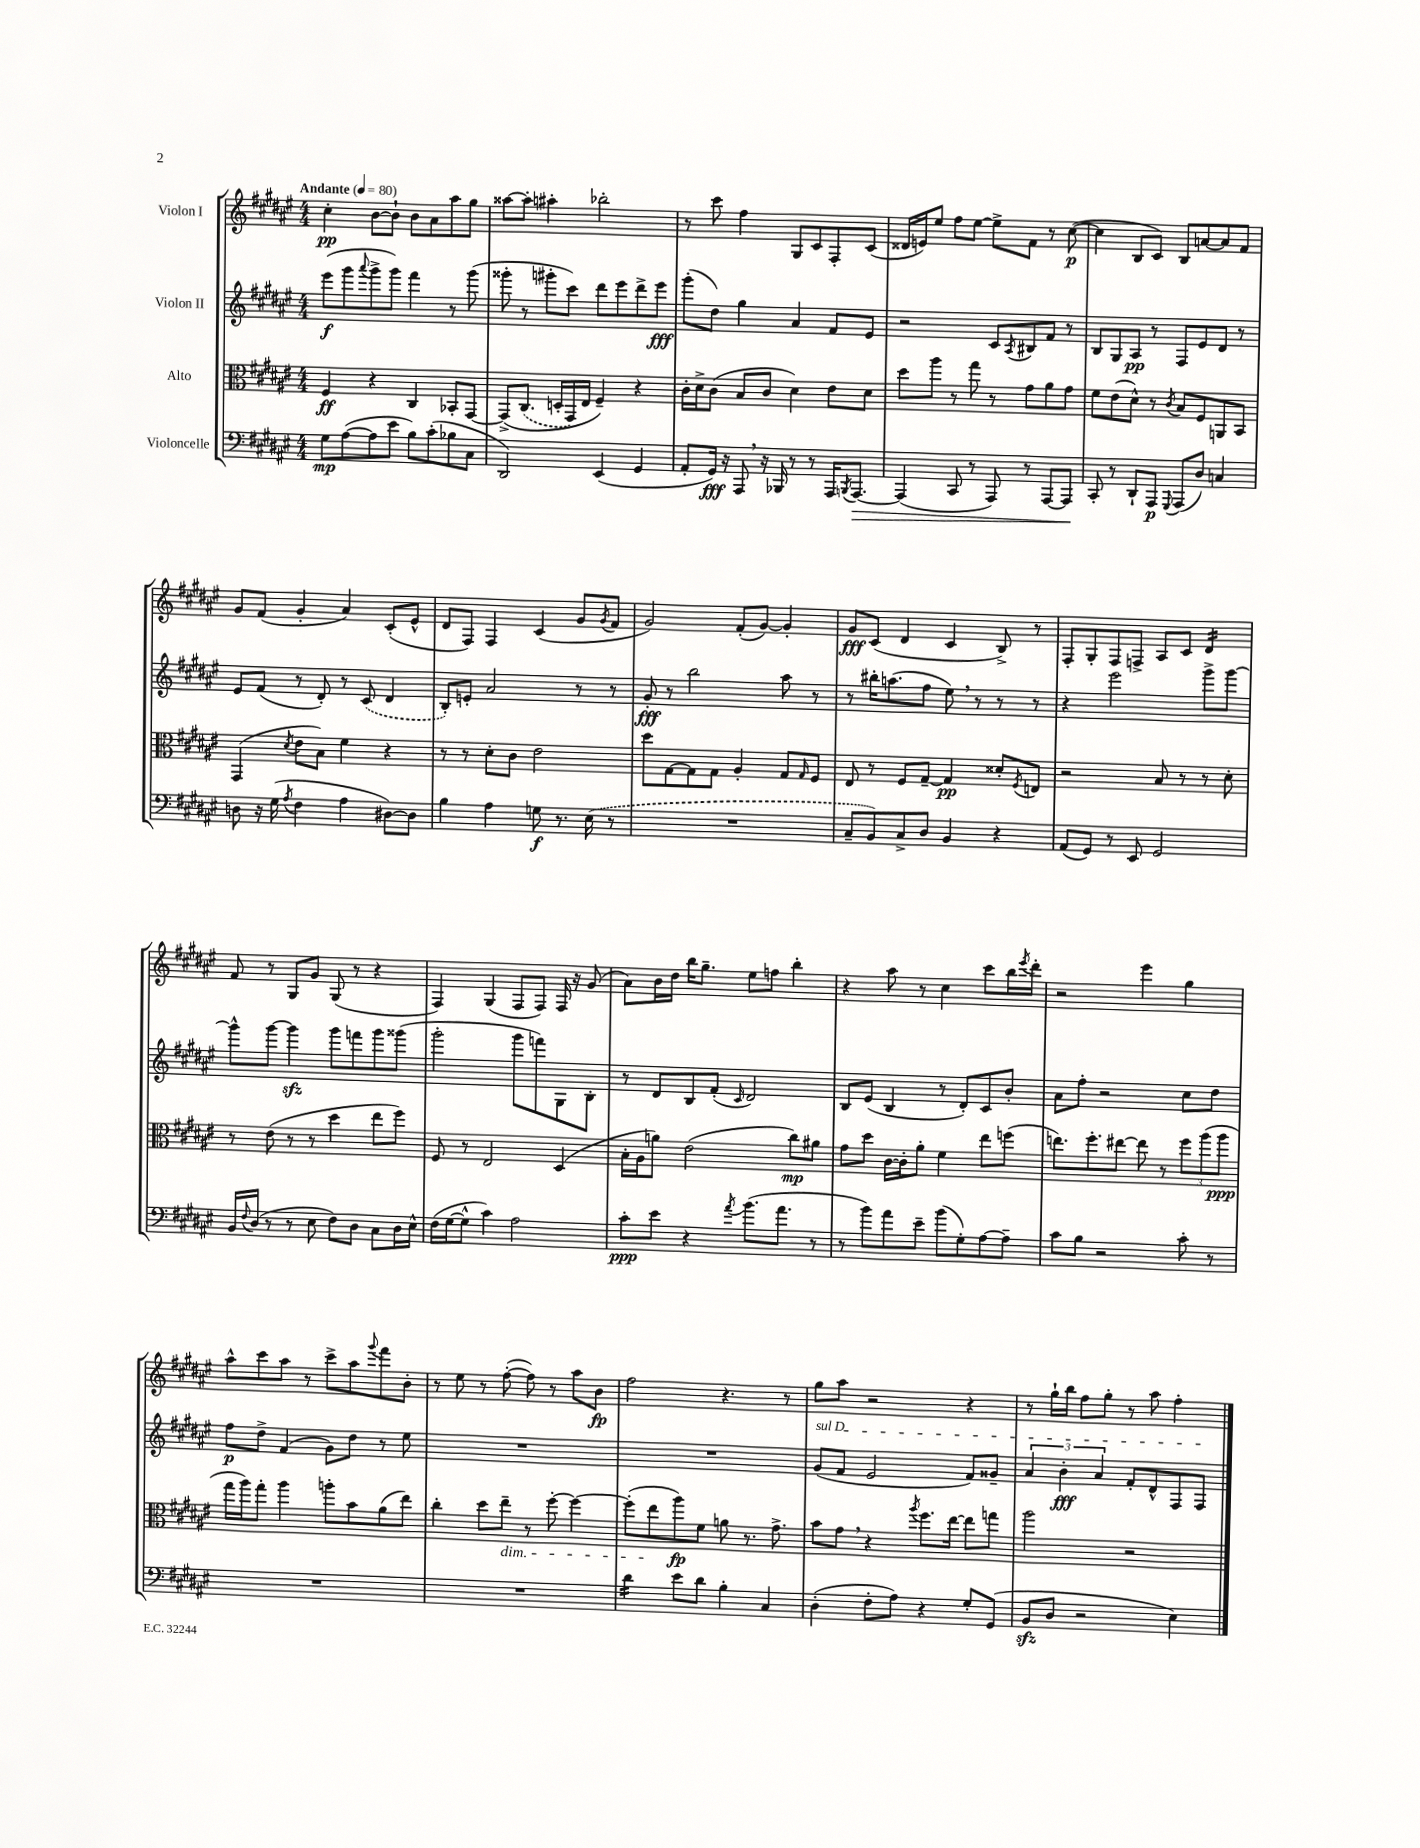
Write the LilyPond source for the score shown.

<<
\new StaffGroup <<
\new Staff = "s0" \with { instrumentName = "Violon I" } {
    \clef treble \key fis \major \numericTimeSignature \time 4/4 \tempo "Andante" 4 = 80
    cis''4-.\pp b'8~ b'8-! b'8 ais'8 ais''8 gis''8 |
    aisis''8~ aisis''8-. ais''4-. bes''2-. |
    r8 cis'''8 fis''4 gis8 cis'8 fis8-. cis'8( |
    disis'16 e'16) eis''8 fis''8 eis''8~ eis''8-> fis'8 r8 cis''8~\p( |
    cis''4 b8 cis'8) b8 a'8~ a'8 fis'8 |
    gis'8 fis'8( gis'4-. ais'4) cis'8-.( eis'8-^ |
    dis'8 fis8) fis4 cis'4( gis'8 \acciaccatura { gis'8 } fis'8 |
    gis'2) fis'8-.( gis'8~) gis'4-. |
    gis'8\fff cis'8( dis'4 cis'4 b8->) r8 |
    fis8-. gis8-. fis8 f8-> ais8 cis'8 dis'4:16 |
    fis'8 r8 gis8 gis'8 gis8( r8 r4 |
    fis4) gis4( fis8 fis8) fis16 r16 gis'8( |
    ais'8) b'16 dis''16 b''16 gis''8.-- eis''8 f''8 b''4-. |
    r4 ais''8 r8 cis''4 cis'''8 b''16 \acciaccatura { eis'''8 } dis'''16-. |
    r2 eis'''4 gis''4 |
    ais''8-^ cis'''8 ais''8 r8 cis'''8-> ais''8 \appoggiatura { gis'''8 } fis'''8 b'8-. |
    r8 eis''8 r8 fis''8~-.( fis''8) r8 ais''8 b'8\fp |
    fis''2 r4. r8 |
    gis''8 ais''8 r2 r4 |
    r8 gis''16-! b''16 fis''8 gis''8-. r8 ais''8 fis''4-. \bar "|." |
}
\new Staff = "s1" \with { instrumentName = "Violon II" } {
    \clef treble \key fis \major \numericTimeSignature \time 4/4
    eis'''8\f( gis'''8 \appoggiatura { ais'''8 } gis'''8-> gis'''8) fis'''4 r8 gis'''8( |
    gisis'''8-. r8 gis'''8-. cis'''8) dis'''8 eis'''8 dis'''8-> eis'''8\fff |
    gis'''8-.( dis''8) gis''4 ais'4 fis'8 eis'8 |
    r2 cis'8 \acciaccatura { ais8 } bis8 fis'8 r8 |
    b8 gis8 ais8\pp r8 fis8 eis'8 dis'8 r8 |
    eis'8 fis'8( r8 dis'8-.) r8 \once \slurDashed cis'8( dis'4 |
    b8-.) e'8-. ais'2 r8 r8 |
    gis'8-.\fff r8 b''2 ais''8 r8 |
    r8 bis''16-. a''8.( fis''8 eis''8) \breathe r8 r8 r8 |
    r4 eis'''2 gis'''8-> gis'''8~ |
    gis'''8-^ gis'''8~ gis'''4\sfz gis'''8 f'''8 gis'''8 gisis'''8( |
    gis'''2-. gis'''8 f'''8) gis8 b8-. |
    r8 dis'8 b8 fis'8-.( \grace { cis'16 } dis'2) |
    b8 eis'8( b4 r8 dis'8-.) cis'8 b'8-. |
    ais'8 fis''8-. r2 cis''8 dis''8 |
    fis''8\p dis''8-> fis'4( gis'8) dis''8 r8 eis''8 |
    R1 |
    R1 |
    \once \override TextSpanner.bound-details.left.text = \markup { \italic "sul D" } gis'8\startTextSpan( fis'8 eis'2 fis'8) gisis'8-- |
    \tuplet 3/2 { ais'4 b'4-.\fff ais'4 } fis'8-. dis'8-^ fis8 fis8\stopTextSpan \bar "|." |
}
\new Staff = "s2" \with { instrumentName = "Alto" } {
    \clef alto \key fis \major \numericTimeSignature \time 4/4
    fis4\ff r4 cis4 bes,8-. gis,8~ |
    gis,8->\( \once \slurDashed cis8.( d16-. gis,16) eis16 fis4--\) r4 |
    cis'16-. dis'16-> cis'8( b8 cis'8 dis'4) eis'8 dis'8 |
    dis''8 ais''8 r8 gis''8 r8 gis'8 ais'8 gis'8 |
    fis'8 eis'8( dis'8-^) r8 \acciaccatura { cis'8 } b8 fis8 a,8 b,8 |
    gis,4( \acciaccatura { dis'8 } eis'8 b8) fis'4 r4 |
    r8 r8 dis'8-. cis'8 eis'2 |
    dis''8 gis8~ gis8 gis8 ais4-. gis8 \grace { gis16 } fis8 |
    eis8 r8 fis8 gis8~-- gis4\pp disis'8-. \acciaccatura { fis8 } e8 |
    r2 b8 r8 r8 dis'8-. |
    r8 eis'8( r8 r8 dis''4 eis''8 fis''8) |
    fis8 r8 eis2 dis4( |
    b16-. ais16 a'8) eis'2( cis''8\mp) ais'8 |
    gis'8 dis''8 cis'16~ cis'16-. ais'8-. fis'4 eis''8 f''8( |
    e''8.) fis''8.-. eis''8~ eis''8 r8 \tuplet 3/2 { fis''8 ais''8( ais''8\ppp } |
    gis''16 ais''16) gis''8-. ais''4 a''8-. b'8 ais'8( eis''8) |
    cis''4-. dis''8 eis''8--\dim r8 fis''8~-. fis''4~ |
    fis''8-.( eis''8\! ais''8\fp) fis'8 a'8 r8. gis'8.-> |
    b'8 gis'8 \breathe r4 \acciaccatura { ais''8 } fis''8. eis''16~ eis''8 g''8 |
    ais''2 r2 \bar "|." |
}
\new Staff = "s3" \with { instrumentName = "Violoncelle" } {
    \clef bass \key fis \major \numericTimeSignature \time 4/4
    gis8\mp ais8~( ais8 eis'8 b8) cis'8-.( bes8 cis8 |
    dis,2) eis,4( gis,4 |
    ais,8-. gis,16\fff) r16 ais,,8 \breathe r16 bes,,16 r8 r8 ais,,16 \acciaccatura { b,,8 } ais,,8.~\> |
    ais,,4( cis,8 r8 ais,,8) r8 ais,,8~ ais,,8\! |
    cis,8-. r8 dis,8-! ais,,8\p \appoggiatura { gis,,8 } ais,,8( dis8) c4 |
    d8 r16 gis16( \acciaccatura { ais8 } fis4 ais4 dis8~) dis8 |
    b4 ais4 g8\f r8. \once \slurDashed eis16( r8 |
    R1 |
    cis8-- b,8) cis8-> dis8 b,4 r4 |
    ais,8( gis,8) r8 eis,8 gis,2 |
    b,16 \appoggiatura { fis8 } dis16( r8 r8 eis8 fis8) dis8 cis8 dis16 eis16-^ |
    fis16( gis16~ gis8-^ cis'4) ais2 |
    cis'8-.\ppp eis'8 r4 \acciaccatura { ais'8 } b'8.( ais'8. r8 |
    r8 b'8) ais'8 eis'8-- b'8( gis8-.) ais8~ ais8-- |
    cis'8 b8 r2 cis'8-. r8 |
    R1 |
    R1 |
    dis'4:16 eis'8 dis'8 b4-. cis4 |
    dis4-.( fis8-. ais8) r4 gis8-. gis,8( |
    b,8\sfz dis8 r2 eis4) \bar "|." |
}
>>
>>
\layout { \context { \Score \remove "Bar_number_engraver" } }
